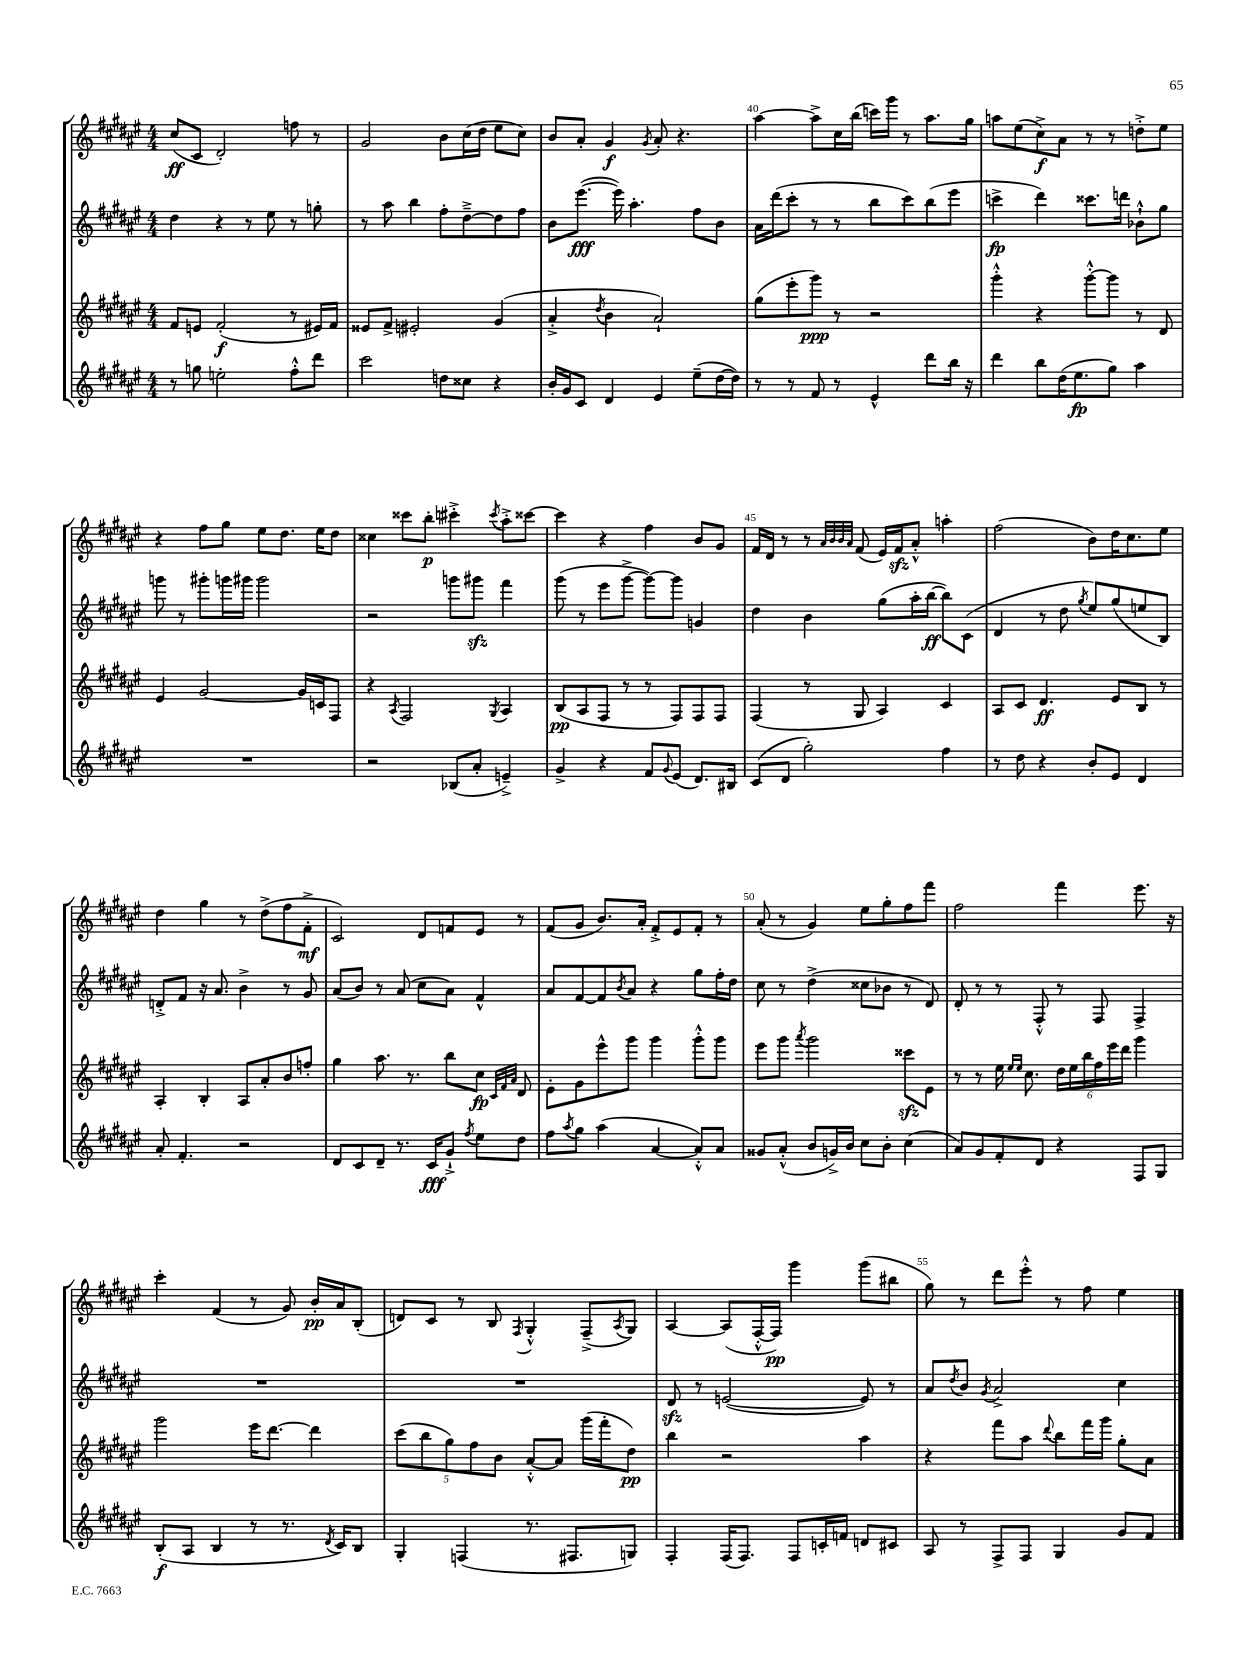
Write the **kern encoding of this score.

**kern	**kern	**kern	**kern
*staff4	*staff3	*staff2	*staff1
*clefG2	*clefG2	*clefG2	*clefG2
*k[f#c#g#d#a#e#]	*k[f#c#g#d#a#e#]	*k[f#c#g#d#a#e#]	*k[f#c#g#d#a#e#]
*M4/4	*M4/4	*M4/4	*M4/4
8r	8f#	4dd#	(8cc#
8gg	8e	.	8c#
2ee'	(2f#'	4r	2d#')
.	.	8r	.
.	.	8ee#	.
8ff#'^^	8r	8r	8ff
8ddd#	16e#)	8gg'	8r
.	16f#	.	.
=	=	=	=
2ccc#	8e##	8r	2g#
.	8f#^	8aa#	.
.	2e#'	4bb	.
8dd	.	8ff#'	8b
8cc##	.	[8dd#~^	(16cc#
.	.	.	16dd#
4r	(4g#	8dd#]	8ee#
.	.	8ff#	8cc#)
=	=	=	=
16b'	4a#'^	8b	8b
16g#	.	.	.
8c#	.	([8.eee#	8a#'
.	8qdd#	.	.
4d#	4b	.	4g#
.	.	16eee#])	.
.	.	4.aa#'	.
.	.	.	8qg#
4e#	2a#`)	.	8a#'
.	.	.	4.r
(8ee#~	.	8ff#	.
[16dd#	.	8b	.
16dd#])	.	.	.
=	=	=	=
8r	(8gg#	16a#	[4aa#
.	.	(16ddd#	.
8r	8eee#'	8ccc#'	.
8f#	8ggg#)	8r	8aa#^]
8r	8r	8r	16cc#
.	.	.	(16bb
4e#^^	2r	8bb	16ccc)
.	.	.	16ggg#
.	.	8ccc#)	8r
8ddd#	.	(8bb	8.aa#
16bb	.	8eee#	.
16r	.	.	16gg#
=	=	=	=
4ddd#	4ggg#'^^	4ccc^	8aa
.	.	.	(8ee#
8bb	4r	4ddd#)	8cc#^)
(16dd#	.	.	8a#
8.ee#	.	.	.
.	[8ggg#'^^	8.ccc##	8r
8gg#)	8ggg#]	.	8r
.	.	16ddd	.
4aa#	8r	8b-`^^	8dd'^
.	8d#	8gg#	8ee#
=	=	=	=
1r	4e#	8ggg	4r
.	.	8r	.
.	[2g#	8ggg#'	8ff#
.	.	16ggg	8gg#
.	.	16ggg#	.
.	.	2ggg#	8ee#
.	.	.	8.dd#
.	16g#]	.	.
.	16c	.	16ee#
.	8F#	.	8dd#
=	=	=	=
2r	4r	2r	4cc##
.	8qA#	.	.
.	2F#	.	8ccc##
.	.	.	8bb'
(8B-	.	8ggg	4ccc#'^
8a#'	.	8ggg#	.
.	8qG#	.	8qccc#
4e~^)	4A#	4fff#	8aa#'^
.	.	.	[8ccc##
=	=	=	=
4g#^	(8B	(8ggg#	4ccc##]
.	8A#	8r	.
4r	8F#	8eee#	4r
.	8r	[8ggg#^	.
8f#	8r	8ggg#_)	4ff#
8qqg#	.	.	.
(8e#	8F#)	8ggg#]	.
8.d#)	8F#	4g	8b
.	8F#	.	8g#
16B#	.	.	.
=	=	=	=
(8c#	(4F#	4dd#	16f#
.	.	.	16d#
8d#	.	.	8r
2gg#')	8r	4b	8r
.	.	.	32qqa#
.	.	.	32qqb
.	.	.	32qqb
.	.	.	32qqa#
.	8G#	.	(8f#
.	4A#)	(8gg#	16e#)
.	.	.	16f#
.	.	16aa#'	8a#'^^
.	.	[16bb	.
4ff#	4c#	8bb])	4aa'
.	.	(8c#	.
=	=	=	=
8r	8A#	4d#	(2ff#
8dd#	8c#	.	.
4r	4.d#	8r	.
.	.	8dd#	.
.	.	8qgg#	.
8b'	.	8ee#)	8b)
8e#	8e#	(8gg#	16dd#
.	.	.	8.cc#
4d#	8B	8ee	.
.	8r	8B)	8ee#
=	=	=	=
8a#'	4A#'	8d'^	4dd#
4.f#'	.	8f#	.
.	4B'	16r	4gg#
.	.	8.a#	.
2r	8A#	4b^	8r
.	8a#'	.	(8dd#^
.	8b	8r	8ff#
.	8ff'	8g#	8f#'^
=	=	=	=
8d#	4gg#	(8a#	2c#)
8c#	.	8b)	.
8d#~	8.aa#	8r	.
8.r	.	(8a#	.
.	8.r	.	.
.	.	8cc#	8d#
16c#	.	.	.
8g#`^	8bb	8a#)	8f
8qff#	.	.	.
8ee#	8cc#	4f#^^	8e#
.	32qqc#	.	.
.	32qqf#	.	.
.	32qqa#	.	.
8dd#	8d#	.	8r
=	=	=	=
8ff#	8e#'	8a#	(8f#
8qaa#	.	.	.
8gg#	8g#	[8f#	8g#
(4aa#	8eee#^^	8f#]	8.b)
.	.	8qb	.
.	8ggg#	8a#	.
.	.	.	16a#'
[4a#	4ggg#	4r	8f#'^
.	.	.	8e#
8a#'^^])	8ggg#'^^	8gg#	8f#'
8a#	8ggg#	16ff#'	8r
.	.	16dd#	.
=	=	=	=
8g##	8eee#	8cc#	(8a#'
(8a#'^^	8ggg#	8r	8r
.	8qaaa#	.	.
8b	2ggg#	(4dd#^	4g#)
16g^)	.	.	.
16b	.	.	.
8cc#	.	8cc##	8ee#
8b'	.	8b-	8gg#'
(4cc#	8ccc##	8r	8ff#
.	8e#	8d#)	8fff#
=	=	=	=
8a#)	8r	8d#'	2ff#
8g#	8r	8r	.
8f#'	16ee#	8r	.
.	16qqee#	.	.
.	16qqee#	.	.
.	8.cc#	.	.
8d#	.	8F#'^^	.
4r	24dd#	8r	4fff#
.	24ee#	.	.
.	24bb	.	.
.	24ff#	8F#	.
.	24eee#	.	.
.	24ddd#	.	.
8F#	4ggg#	4F#^	8.eee#
8G#	.	.	.
.	.	.	16r
=	=	=	=
(8B'	2ggg#	1r	4ccc#'
8A#	.	.	.
4B	.	.	(4f#
8r	16eee#	.	8r
.	[8.ddd#	.	.
8.r	.	.	8g#)
.	4ddd#]	.	16b'
8qd#	.	.	.
16c#)	.	.	16a#
8B	.	.	(8B'
=	=	=	=
4G#'	(10ccc#	1r	8d)
.	10bb	.	.
.	.	.	8c#
.	10gg#)	.	.
(4F	.	.	8r
.	10ff#	.	.
.	.	.	8B
.	10b	.	.
.	.	.	8qF#
8.r	[8a#'^^	.	4G#'^^
.	8a#]	.	.
8.F#	.	.	.
.	(16ggg#	.	(8F#~^
.	16fff#'	.	.
.	.	.	8qA#
8G)	8dd#)	.	8G#)
=	=	=	=
4F#'	4bb	8d#	[4A#
.	.	8r	.
(16F#	2r	([2e	(8A#]
8.F#)	.	.	.
.	.	.	[16F#'^^
.	.	.	16F#])
8F#	.	.	4ggg#
16c'	.	.	.
16f	.	.	.
8d	4aa#	8e])	(8ggg#
8c#	.	8r	8bb#
=	=	=	=
8A#	4r	8a#	8gg#)
.	.	8qdd#	.
8r	.	8b	8r
.	.	8qg#	.
8F#^	8fff#	2a#^	8ddd#
8F#	8aa#	.	8eee#'^^
.	8qqddd#	.	.
4G#	8bb	.	8r
.	16fff#	.	8ff#
.	16ggg#	.	.
8g#	8gg#'	4cc#	4ee#
8f#	8a#	.	.
==	==	==	==
*-	*-	*-	*-
